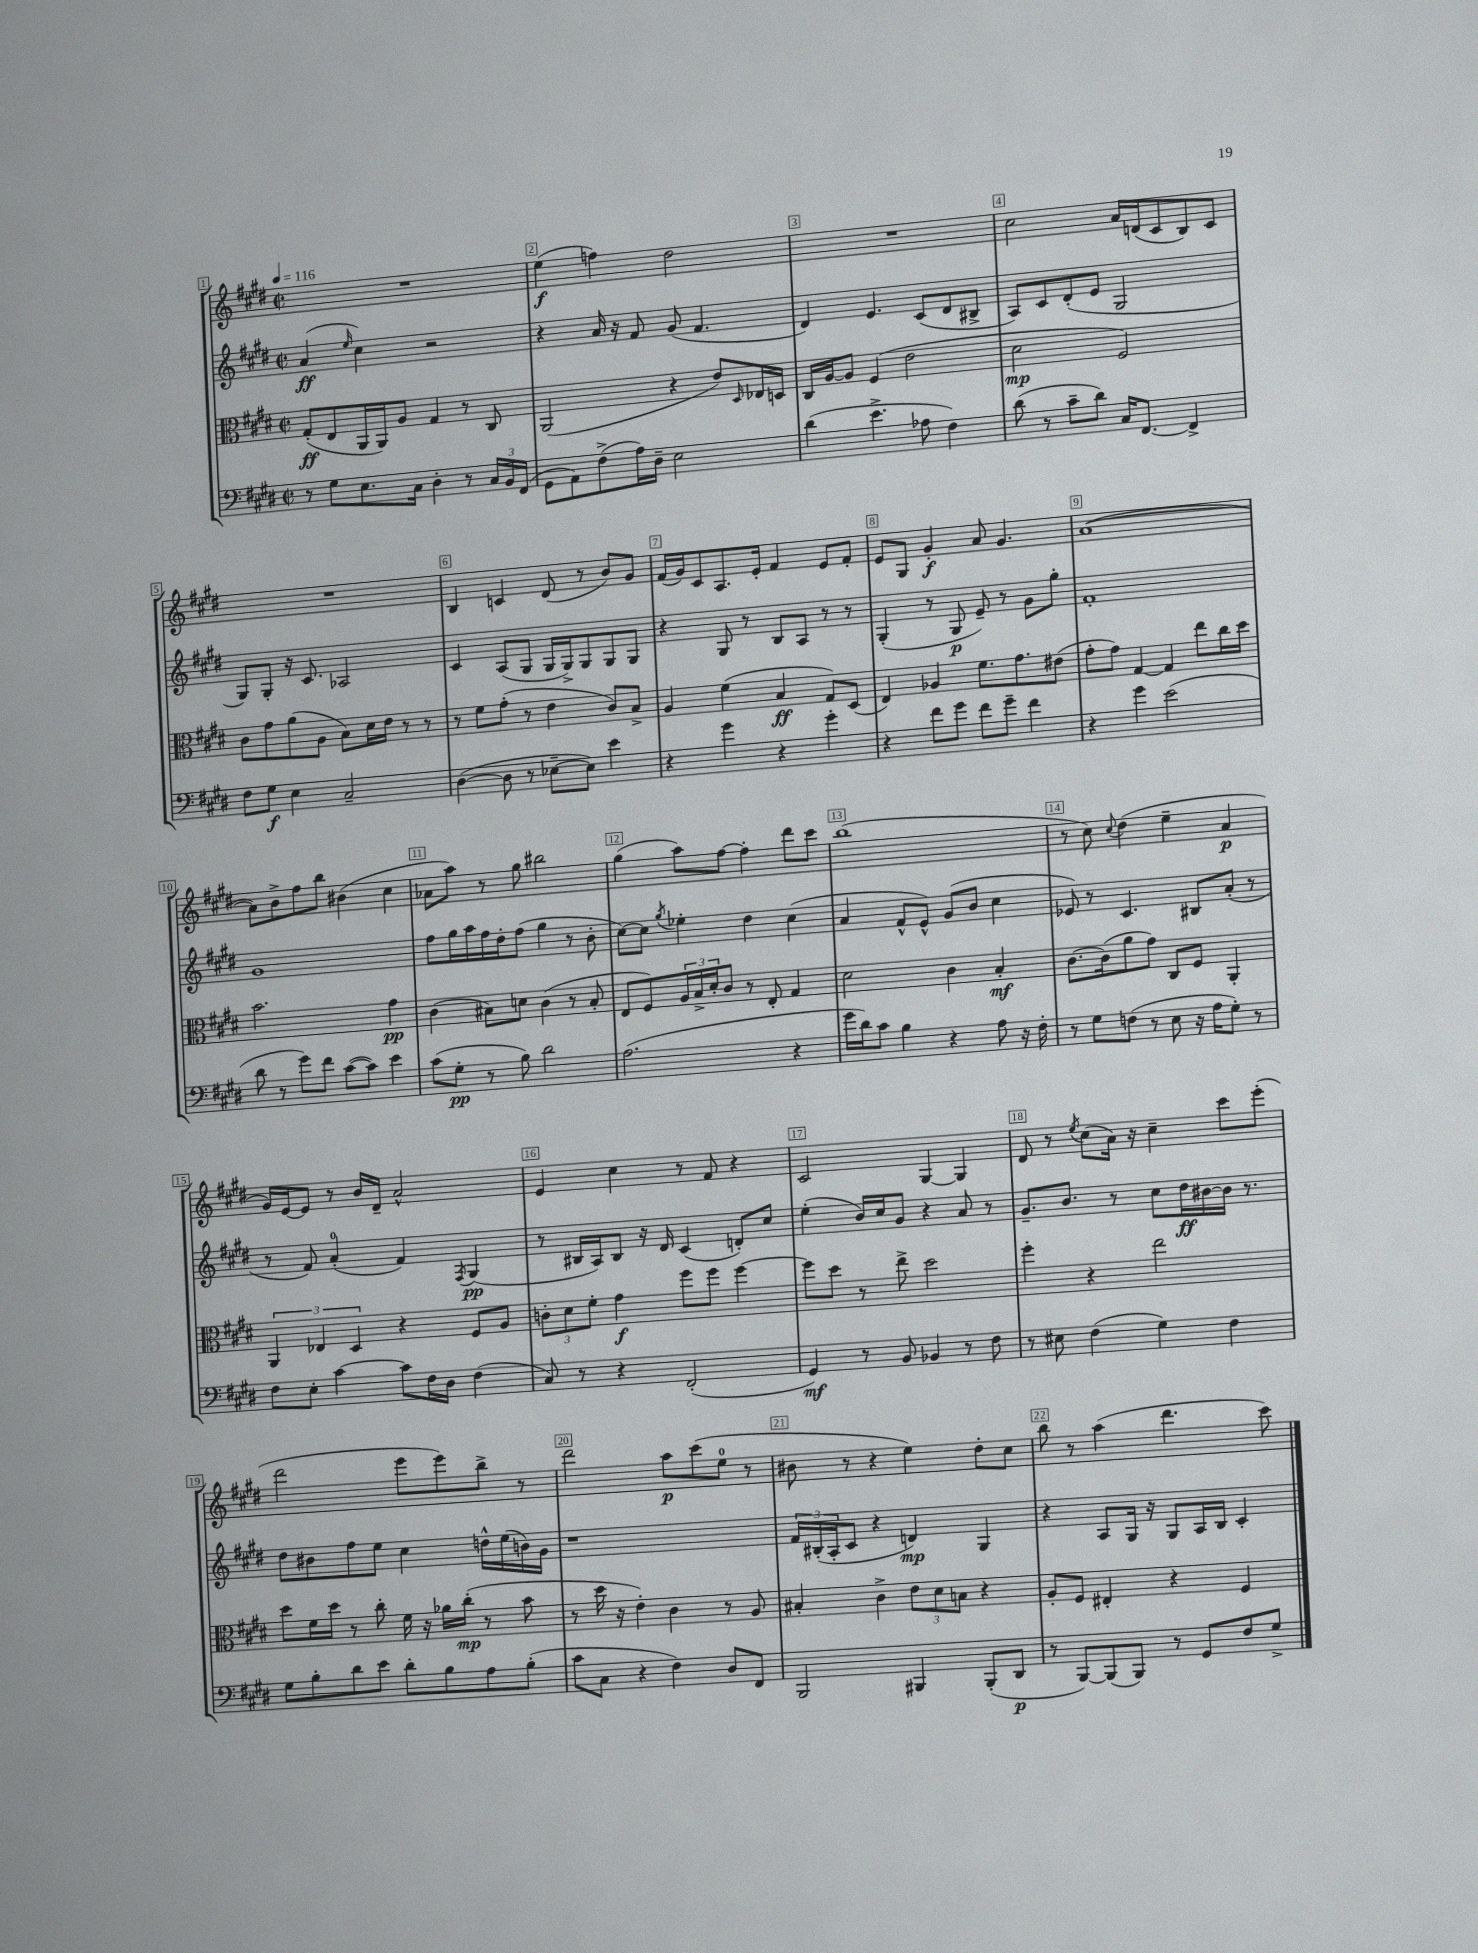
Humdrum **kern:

**kern	**dynam	**kern	**dynam	**kern	**dynam	**kern	**dynam
*part4	*part4	*part3	*part3	*part2	*part2	*part1	*part1
*staff4	*staff4	*staff3	*staff3	*staff2	*staff2	*staff1	*staff1
*clefF4	*	*clefC3	*	*clefG2	*	*clefG2	*
*k[f#c#g#d#]	*	*k[f#c#g#d#]	*	*k[f#c#g#d#]	*	*k[f#c#g#d#]	*
*M2/2	*	*M2/2	*	*M2/2	*	*M2/2	*
*met(c|)	*	*met(c|)	*	*met(c|)	*	*met(c|)	*
*MM116	*	*MM116	*	*MM116	*	*MM116	*
=1	=1	=1	=1	=1	=1	=1	=1
8r	.	(8G#'/L	ff	(4a/	ff	1r	.
8G#\L	.	8E/	.	.	.	.	.
.	.	.	.	16qqee/	.	.	.
8.E\	.	16AA/L	.	4cc#\)	.	.	.
.	.	16AA/J)	.	.	.	.	.
.	.	8A/J	.	.	.	.	.
16C#\Jk	.	.	.	.	.	.	.
4D#'\	.	4G#/	.	2r	.	.	.
8r	.	8r	.	.	.	.	.
24C#/LL	.	8C#/	.	.	.	.	.
24BB/	.	.	.	.	.	.	.
(24FF#/JJ	.	.	.	.	.	.	.
=2	=2	=2	=2	=2	=2	=2	=2
8GG#\L	.	(2AA/	.	4r	.	(4ee\	f
8AA\)	.	.	.	.	.	.	.
(8F#^\	.	.	.	16a/	.	4ffn\)	.
.	.	.	.	16r	.	.	.
16A\L)	.	.	.	8f#/	.	.	.
16D#~\JJ	.	.	.	.	.	.	.
2E\	.	4r	.	(8g#/	.	2dd#\	.
.	.	.	.	4.f#/	.	.	.
.	.	8e/L)	.	.	.	.	.
.	.	16qqD#/	.	.	.	.	.
.	.	16E-X/L	.	.	.	.	.
.	.	16Dn/JJ	.	.	.	.	.
=3	=3	=3	=3	=3	=3	=3	=3
(4d#\	.	16C#/LL	.	4d#/)	.	1r	.
.	.	[16A/J	.	.	.	.	.
.	.	8A/J]	.	.	.	.	.
4.e^\	.	(4F#/	.	4.e/	.	.	.
.	.	2e\	.	.	.	.	.
8A-X\	.	.	.	(8c#/L	.	.	.
4F#\)	.	.	.	8d#/	.	.	.
.	.	.	.	8B#X^/J	.	.	.
=4	=4	=4	=4	=4	=4	=4	=4
(8d#\	.	2d#\	mp	8A/L)	.	2cc#\	.
8r	.	.	.	8c#/	.	.	.
8c#~\L	.	.	.	(8d#'/	.	.	.
8d#\J)	.	.	.	8e/J	.	.	.
16C#/KL	.	2F#/)	.	2G#/	.	16a/LL	.
[8.FF#/J	.	.	.	.	.	(16dn/J	.
.	.	.	.	.	.	8c#/	.
4FF#^/]	.	.	.	.	.	8B/)	.
.	.	.	.	.	.	8c#/J	.
!!LO:LB:g=z
=5	=5	=5	=5	=5	=5	=5	=5
8F#\L	.	8c#\L	.	8G#/L)	.	1r	.
8G#\J	f	8g#\	.	8G#'/J	.	.	.
4E\	.	(8a\	.	16r	.	.	.
.	.	.	.	8.c#/	.	.	.
.	.	8A\J	.	.	.	.	.
2C#~/	.	8B\L)	.	2A-X/	.	.	.
.	.	16d#\L	.	.	.	.	.
.	.	16e\JJ	.	.	.	.	.
.	.	8r	.	.	.	.	.
.	.	8r	.	.	.	.	.
=6	=6	=6	=6	=6	=6	=6	=6
([4D#\	.	8r	.	4c#/	.	4B/	.
.	.	8f#\L	.	.	.	.	.
8D#\]	.	(8g#'\J	.	(8A/L	.	4cn/	.
8r	.	8r	.	8G#/J	.	.	.
[8E-X~\L	.	4e\	.	16G#/LL	.	(8d#/	.
.	.	.	.	16G#^/J)	.	.	.
8E-\J])	.	.	.	8G#/	.	8r	.
4e\	.	8c#/L)	.	8G#/	.	8b/L)	.
.	.	8B^/J	.	8G#/J	.	8g#/J	.
=7	=7	=7	=7	=7	=7	=7	=7
4r	.	4A/	.	4r	.	(16f#/LL	.
.	.	.	.	.	.	16g#/J)	.
.	.	.	.	.	.	8c#/	.
4g#\	.	(4f#\	.	8G#/	.	8.A/	.
.	.	.	.	8r	.	.	.
.	.	.	.	.	.	16e'/Jk	.
4r	.	4B/	ff	8B/L	.	4f#/	.
.	.	.	.	8A/J	.	.	.
4g#'\	.	8G#/L)	.	8r	.	8e/L	.
.	.	(8D#/J	.	8r	.	8f#'/J	.
=8	=8	=8	=8	=8	=8	=8	=8
4r	.	4E/)	.	(4G#'/	.	8e/L	.
.	.	.	.	.	.	8G#/J	.
8f#\L	.	4A-X/	.	8r	.	4g#'/	f
8g#\J	.	.	.	8G#/	p	.	.
8f#\L	.	8.f#\L	.	8e~/)	.	8a/	.
8g#~\J	.	.	.	8r	.	4.g#/	.
.	.	8.g#\	.	.	.	.	.
4f#\	.	.	.	8g#\L	.	.	.
.	.	(8e#X\J	.	8gg#'\J	.	.	.
=9	=9	=9	=9	=9	=9	=9	=9
4r	.	8g#'\L	.	1f#'	.	([1a	.
.	.	8g#\J)	.	.	.	.	.
4g#\	.	[4G#/	.	.	.	.	.
(2e\	.	4G#/]	.	.	.	.	.
.	.	8ee\L	.	.	.	.	.
.	.	16cc#\L	.	.	.	.	.
.	.	16dd#\JJ	.	.	.	.	.
!!LO:LB:g=z
=10	=10	=10	=10	=10	=10	=10	=10
8d#\	.	2.b\	.	1g#	.	8a\L])	.
8r	.	.	.	.	.	8b^\	.
8g#\L)	.	.	.	.	.	8ff#\	.
8f#\J	.	.	.	.	.	8bb\J	.
([8c#\L	.	.	.	.	.	(4b#X\	.
8c#\J])	.	.	.	.	.	.	.
4e\	.	4g#\	pp	.	.	4cc#\	.
=11	=11	=11	=11	=11	=11	=11	=11
(8c#\L	.	(4c#\	.	8ff#\L	.	8a-X\L	.
8G#'\J	pp	.	.	16gg#\L	.	8aa\J)	.
.	.	.	.	16aa\	.	.	.
8r	.	8B#X\L)	.	16ff#\	.	8r	.
.	.	.	.	16dd#'\J	.	.	.
8B\)	.	8dn\J	.	(8ff#\J	.	8gg#\	.
2d#\	.	(4c#\	.	4gg#\	.	2bb#X\	.
.	.	8r	.	8r	.	.	.
.	.	8B#'/	.	8b'\	.	.	.
=12	=12	=12	=12	=12	=12	=12	=12
(2.A\	.	8E/L	.	[8cc#\L)	.	(4gg#\	.
.	.	8F#/)	.	8cc#\J]	.	.	.
.	.	.	.	8qgg#/	.	.	.
.	.	24A/L	.	4ee-X'\	.	8aa\L)	.
.	.	24B^/	.	.	.	.	.
.	.	24d#'/J	.	.	.	.	.
.	.	8c#/J	.	.	.	[8ff#\J	.
.	.	8r	.	4dd#\	.	4ff#'\]	.
.	.	8E'/	.	.	.	.	.
4r	.	4G#/	.	(4cc#\	.	8ddd#\L	.
.	.	.	.	.	.	8ccc#\J	.
=13	=13	=13	=13	=13	=13	=13	=13
16g#\LL	.	2d#\	.	4a/	.	(1bb	.
16d#\J)	.	.	.	.	.	.	.
8c#\J	.	.	.	.	.	.	.
4B\	.	.	.	8f#^^/L	.	.	.
.	.	.	.	8e^^/J)	.	.	.
4r	.	4c#\	.	(8g#/L	.	.	.
.	.	.	.	8b/J	.	.	.
8A\	.	4B'/	mf	4cc#\	.	.	.
16r	.	.	.	.	.	.	.
16F#'\	.	.	.	.	.	.	.
=14	=14	=14	=14	=14	=14	=14	=14
8r	.	[8.c#\L	.	8e-X/)	.	8r	.
8G#\L	.	.	.	8r	.	8cc#\)	.
.	.	(16c#\k]	.	.	.	.	.
.	.	.	.	.	.	8qqcc#/	.
(8Fn\J	.	8a\	.	4.c#/	.	(4dd#\	.
8r	.	8g#\J)	.	.	.	.	.
8E\	.	8C#/L	.	.	.	4ee~\	.
16r	.	8F#/J	.	8B#X/L	.	.	.
16A\KL	.	.	.	.	.	.	.
8G#'\J)	.	4AA'/	.	(8a'/J	.	4a/	p
8r	.	.	.	8r	.	.	.
!!LO:LB:g=z
=15	=15	=15	=15	=15	=15	=15	=15
8F#\L	.	6AA/	.	8r	.	16g#/LL)	.
.	.	.	.	.	.	[16e/J	.
8E'\J	.	.	.	8f#/)	.	8e/J]	.
.	.	6E-X/	.	.	.	.	.
[4c#\	.	.	.	(4a'/	.	8r	.
.	.	6D#/	.	.	.	.	.
.	.	.	.	.	.	16b/LL	.
.	.	.	.	.	.	16d#~/JJ	.
8c#\L]	.	4r	.	4f#/)	.	2a^^/	.
16F#\L	.	.	.	.	.	.	.
16D#\JJ	.	.	.	.	.	.	.
.	.	.	.	8qF#/	.	.	.
(4F#\	.	8F#/L	.	(4G#/	pp	.	.
.	.	8A/J	.	.	.	.	.
=16	=16	=16	=16	=16	=16	=16	=16
8C#/)	.	12cn'\L	.	8r	.	4e/	.
.	.	12d#\	.	.	.	.	.
8r	.	.	.	16B#X/LL	.	.	.
.	.	12f#'\J	.	.	.	.	.
.	.	.	.	16A/J)	.	.	.
4r	.	4g#\	f	8B#/J	.	4cc#\	.
.	.	.	.	16r	.	.	.
.	.	.	.	16d#/	.	.	.
(2FF#'/	.	8ff#\L	.	(4c#/	.	8r	.
.	.	8ff#\J	.	.	.	8f#/	.
.	.	[4ff#\	.	8dn'/L)	.	4r	.
.	.	.	.	8cc#/J	.	.	.
=17	=17	=17	=17	=17	=17	=17	=17
4GG#/)	mf	8ff#\L]	.	(4ee'\	.	2c#/	.
.	.	8dd#\J	.	.	.	.	.
8r	.	8r	.	16b/LL)	.	.	.
.	.	.	.	16cc#/J	.	.	.
8BB/	.	8ee^\	.	8g#/J	.	.	.
4BB-X/	.	2dd#\	.	4r	.	[4G#/	.
8r	.	.	.	8a/	.	4G#/]	.
8F#\	.	.	.	8r	.	.	.
=18	=18	=18	=18	=18	=18	=18	=18
8r	.	4ff#'\	.	8.g#~/L	.	8d#/	.
8E#X\	.	.	.	.	.	8r	.
.	.	.	.	8.b/J	.	.	.
.	.	.	.	.	.	8qee/	.
(4F#\	.	4r	.	.	.	(8cc#\L	.
.	.	.	.	8r	.	16a\Jk)	.
.	.	.	.	.	.	16r	.
4G#\)	.	2ee\	.	8cc#\L	.	4cc#~\	.
.	.	.	.	16dd#\L	ff	.	.
.	.	.	.	[16b#X\	.	.	.
4F#\	.	.	.	16b#\JJ]	.	8ccc#\L	.
.	.	.	.	8.r	.	.	.
.	.	.	.	.	.	(8eee'\J	.
!!LO:LB:g=z
=19	=19	=19	=19	=19	=19	=19	=19
8G#\L	.	8dd#\L	.	8dd#\L	.	2ddd#\	.
8B'\	.	16f#\L	.	8b#X\	.	.	.
.	.	16dd#\JJ	.	.	.	.	.
8d#\	.	8r	.	8ff#\	.	.	.
8e\J	.	8cc#'\	.	8ee\J	.	.	.
8d#'\L	.	16f#\	.	4cc#\	.	8eee\L	.
.	.	16r	.	.	.	.	.
8B\	.	16a-X\LL	.	.	.	8eee\)	.
.	.	(16cc#'\JJ	mp	.	.	.	.
8A\	.	8r	.	16ddn^^\LL	.	8bb^\J	.
.	.	.	.	(16ee\	.	.	.
(8B'\J	.	8b\	.	16bn\)	.	8r	.
.	.	.	.	16g#\JJ	.	.	.
=20	=20	=20	=20	=20	=20	=20	=20
8c#\L	.	8r	.	1r	.	2ddd#\	.
8C#\J	.	16dd#\	.	.	.	.	.
.	.	16r	.	.	.	.	.
4r	.	4e'\)	.	.	.	.	.
4F#\)	.	4c#\	.	.	.	8aa\L	p
.	.	.	.	.	.	(8ccc#\	.
8D#/L	.	8r	.	.	.	8ee\J	.
8FF#/J	.	8A/	.	.	.	8r	.
=21	=21	=21	=21	=21	=21	=21	=21
2BBB/	.	4B#X'/	.	24f#/LL	.	8b#X\	.
.	.	.	.	(24B#X'/	.	.	.
.	.	.	.	24A'/J	.	.	.
.	.	.	.	8c#/J	.	8r	.
.	.	4c#^\	.	4r	.	4r	.
4BBB#X/	.	12e\L	.	4dn/)	mp	4ee\)	.
.	.	12d#\	.	.	.	.	.
.	.	12Bn\J	.	.	.	.	.
(8BBB#'/L	.	4r	.	4G#/	.	8dd#'\L	.
8DD#/J	p	.	.	.	.	8cc#\J	.
=22	=22	=22	=22	=22	=22	=22	=22
8r	.	8A'/L	.	4r	.	8bb\	.
[8BBB/L)	.	8F#/J	.	.	.	8r	.
(8BBB/]	.	4E#X'/	.	8A/L	.	(4aa\	.
8BBB/J)	.	.	.	16G#/Jk	.	.	.
.	.	.	.	16r	.	.	.
8r	.	4r	.	8G#/L	.	4.ddd#\	.
8GG#/L	.	.	.	16A/L	.	.	.
.	.	.	.	16B/JJ	.	.	.
8F#/	.	4F#/	.	4c#'/	.	.	.
8G#^/J	.	.	.	.	.	8ccc#\)	.
==	==	==	==	==	==	==	==
*-	*-	*-	*-	*-	*-	*-	*-
